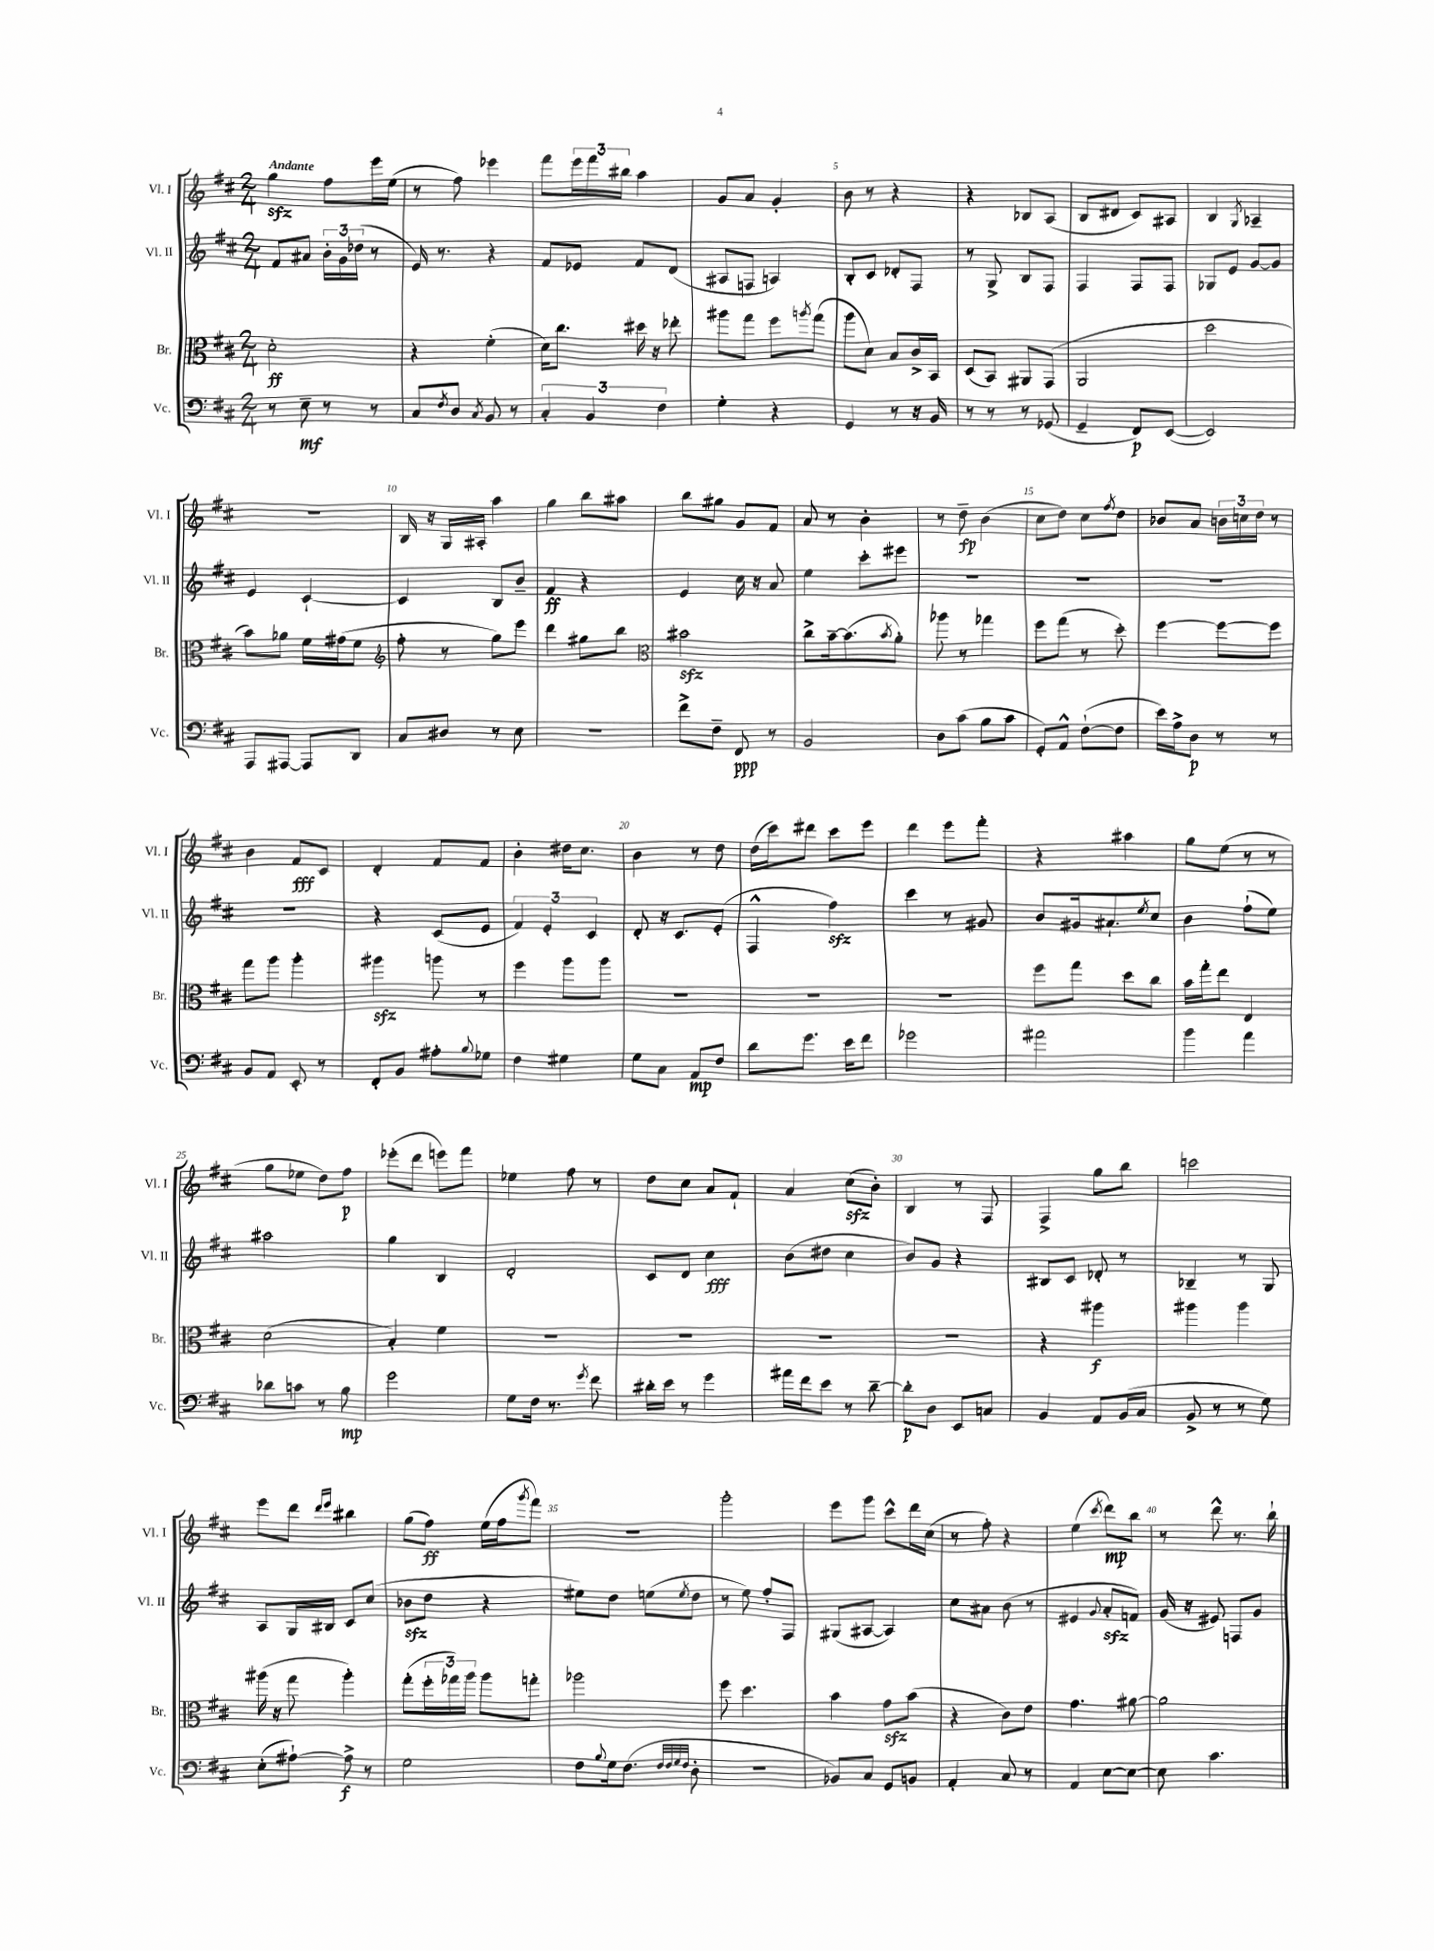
<<
\new StaffGroup <<
\new Staff = "s0" \with { instrumentName = "Vl. I" shortInstrumentName = "Vl. I" } {
    \clef treble \key d \major \numericTimeSignature \time 2/4 \tempo "Andante"
    g''4\sfz fis''8 e'''16 e''16( |
    r8 fis''8) ees'''4 |
    fis'''8 \tuplet 3/2 { e'''16 fis'''16 bis''16 } a''4 |
    g'8 a'8 g'4-. |
    b'8 r8 r4 |
    r4 bes8 a8( |
    b8 dis'8 cis'8) ais8 |
    b4 \acciaccatura { g8 } aes4-- |
    R2 |
    b16 r16 g16 ais16-. a''4 |
    g''4 b''8 ais''8 |
    b''8 gis''8 g'8 fis'8 |
    a'8 r8 b'4-. |
    r8 d''8--\fp b'4( |
    cis''8 d''8) cis''8 \acciaccatura { fis''8 } d''8 |
    bes'8 a'8 \tuplet 3/2 { b'16 c''16 d''16 } r8 |
    b'4 fis'8\fff cis'8 |
    d'4-. fis'8 fis'8 |
    b'4-. dis''16 cis''8. |
    b'4 r8 d''8 |
    d''16( cis'''16) dis'''8 cis'''8 e'''8 |
    d'''4 e'''8 fis'''8-. |
    r4 ais''4 |
    g''8 e''8( r8 r8 |
    g''8 ees''8 d''8) fis''8\p |
    ees'''8-.( d'''8 e'''8) fis'''8 |
    ees''4 fis''8 r8 |
    d''8 cis''8 a'8 fis'8-! |
    a'4 cis''8\sfz( b'8-.) |
    b4 r8 fis8 |
    fis4-> g''8 b''8 |
    c'''2 |
    e'''8 d'''8 \grace { d'''16 e'''16 } bis''4 |
    g''8( fis''8\ff) e''16( fis''16 \acciaccatura { g'''8 } fis'''8) |
    r2 |
    g'''2-. |
    e'''8 g'''8 cis'''8-^ d'''16 cis''16( |
    r8 fis''8-.) r4 |
    e''4( \acciaccatura { cis'''8 } d'''8\mp) b''8 |
    r8 d'''8-^ r8. b''16-! \bar "|." |
}
\new Staff = "s1" \with { instrumentName = "Vl. II" shortInstrumentName = "Vl. II" } {
    \clef treble \key d \major \numericTimeSignature \time 2/4
    fis'8 ais'8 \tuplet 3/2 { b'16-. g'16 des''16( } r8 |
    e'16) r8. r4 |
    fis'8 ees'8 fis'8 d'8( |
    ais8 f8 a4) |
    b8-. cis'8 des'8-. fis8 |
    r8 g8-> b8 fis8 |
    fis4 fis8 fis8 |
    ges8 e'8 g'8~ g'8 |
    e'4 cis'4~-! |
    cis'4 b8 b'8-- |
    fis'4\ff r4 |
    e'4 cis''16 r16 a'8 |
    e''4 cis'''8-. eis'''8 |
    R2 |
    R2 |
    R2 |
    R2 |
    r4 cis'8( e'8 |
    \tuplet 3/2 { fis'4) e'4-. cis'4 } |
    d'8-. r16 cis'8. e'8-.( |
    fis4-^ fis''4\sfz) |
    cis'''4 r8 gis'8 |
    b'8 gis'16 ais'8.-! \acciaccatura { e''8 } cis''8 |
    b'4 fis''8-!( e''8) |
    ais''2 |
    g''4 b4 |
    d'2-. |
    cis'8 d'8 cis''4\fff |
    b'8( dis''8 cis''4 |
    b'8) g'8 r4 |
    bis8 cis'8 des'8-. r8 |
    bes4-- r8 g8 |
    a8 g16 bis16 cis'8 cis''8( |
    bes'8\sfz d''8 r4 |
    eis''8) d''8 e''8( \acciaccatura { e''8 } d''8 |
    r8 e''8) fis''8-. fis8 |
    gis8( ais8~ ais4) |
    cis''8 ais'8 b'8( r8 |
    eis'4 \appoggiatura { g'8 } a'8-.\sfz f'8) |
    g'16( r16 eis'8) f8 g'8 \bar "|." |
}
\new Staff = "s2" \with { instrumentName = "Br." shortInstrumentName = "Br." } {
    \clef alto \key d \major \numericTimeSignature \time 2/4
    d'2-.\ff |
    r4 fis'4-.( |
    d'16) cis''8. dis''16 r16 ees''8-. |
    ais''8 g''8 fis''8 \acciaccatura { a''8 } g''8( |
    a''8 d'8) b8 cis'16-> b,16 |
    d8( b,8) ais,8 g,8( |
    a,2 |
    d''2 |
    b'8) aes'8 fis'16 gis'16( fis'8 |
    \clef treble fis''8-. r8 g''8) e'''8 |
    d'''4 gis''8 b''8 |
    \clef alto bis'2\sfz |
    cis''8-> b'16~-- b'8.( \acciaccatura { b'8 } a'8-.) |
    aes''8 r8 ges''4 |
    fis''8 g''8( r8 d''8-.) |
    fis''4~ fis''8~ fis''8 |
    g''8 a''8 a''4-. |
    ais''4\sfz a''8 r8 |
    fis''4 a''8 a''8 |
    R2 |
    R2 |
    R2 |
    fis''8 g''8 d''8 cis''8 |
    b'16 g''16-. e''8 e4 |
    d'2( |
    b4-.) fis'4 |
    R2 |
    R2 |
    R2 |
    R2 |
    r4 ais''4\f |
    ais''4 ais''4 |
    ais''16( r16 g''8 ais''4-.) |
    g''8-.( \tuplet 3/2 { fis''16-. ges''16) a''16 } a''8 g''8-. |
    aes''2 |
    fis''8 d''4. |
    b'4 g'8\sfz b'8( |
    r4 cis'8) e'8 |
    g'4. ais'8~ |
    ais'2 \bar "|." |
}
\new Staff = "s3" \with { instrumentName = "Vc." shortInstrumentName = "Vc." } {
    \clef bass \key d \major \numericTimeSignature \time 2/4
    r8 e8--\mf r8 r8 |
    cis8 \acciaccatura { fis8 } d8 \acciaccatura { cis8 } b,8 r8 |
    \tuplet 3/2 { cis4-. b,4 fis4 } |
    g4-. r4 |
    g,4 r8 r16 b,16 |
    r8 r8 r8 ges,8( |
    g,4-- fis,8\p) e,8~( |
    e,2) |
    a,,8 ais,,8~ ais,,8 d,8 |
    cis8 dis8 r8 e8 |
    R2 |
    fis'8-> fis8-- fis,8\ppp r8 |
    b,2 |
    d8 cis'8( b8 cis'8 |
    g,8-.) a,8-^ fis8~-!( fis8 |
    e'16) a16-> d8\p r8 r8 |
    b,8 a,8 e,8-. r8 |
    fis,8-. b,8 ais8-. \appoggiatura { b8 } ges8 |
    fis4 gis4 |
    g8 cis8 a,8\mp fis8 |
    d'8 g'8. e'16 fis'8 |
    ges'2 |
    ais'2 |
    b'4 a'4 |
    des'8 c'8 r8 b8\mp |
    g'2 |
    g8 fis16 r8. \acciaccatura { g'8 } fis'8 |
    dis'16-. e'16 r8 g'4 |
    ais'16 fis'16 e'8 r8 d'8~-- |
    d'8-.\p d8 e,8 c8 |
    b,4 a,8 b,16( cis16 |
    b,8-> r8 r8 g8) |
    e8-.( ais8~-!) ais8->\f r8 |
    g2 |
    fis8 \appoggiatura { b8 } g16 fis8.( \grace { fis32 fis32 g32 fis32 } d8-. |
    r2 |
    bes,8) cis8 g,8 b,8 |
    a,4-. cis8 r8 |
    a,4 e8~ e8~ |
    e8 cis'4. \bar "|." |
}
>>
>>
\layout { \context { \Score \override BarNumber.break-visibility = ##(#f #t #t) barNumberVisibility = #(every-nth-bar-number-visible 5) } }
